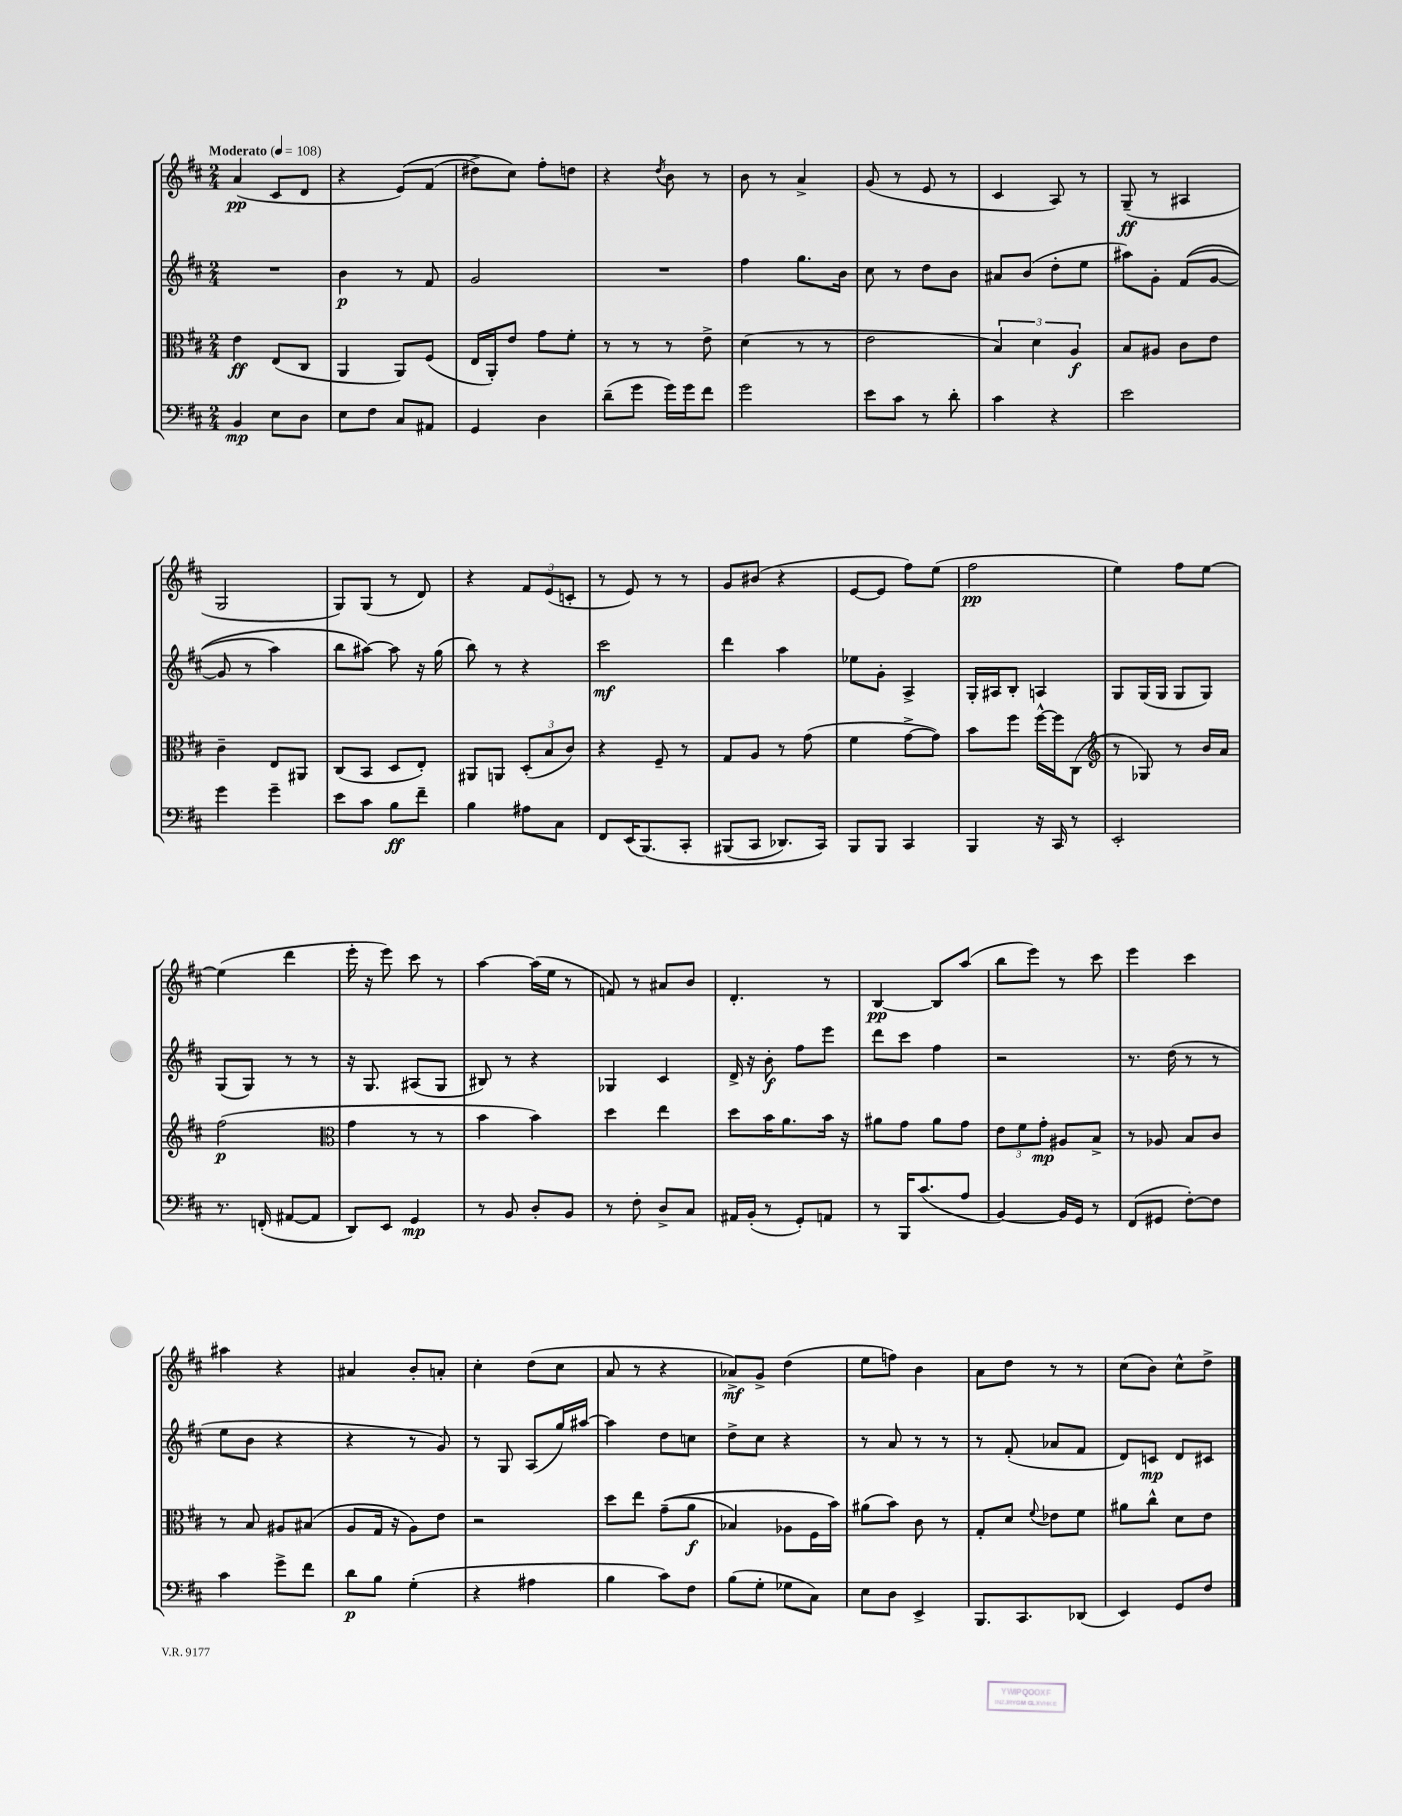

**kern	**kern	**kern	**kern
*staff4	*staff3	*staff2	*staff1
*clefF4	*clefC3	*clefG2	*clefG2
*k[f#c#]	*k[f#c#]	*k[f#c#]	*k[f#c#]
*M2/4	*M2/4	*M2/4	*M2/4
*MM108	*MM108	*MM108	*MM108
4BB	4e	2r	(4a
8E	(8E	.	8c#
8D	8C#	.	8d
=	=	=	=
8E	4AA	4b	4r
8F#	.	.	.
8C#	8AA)	8r	&(8e)
8AA#	(8F#	8f#	(8f#
=	=	=	=
4GG	16E	2g	8dd#^)
.	16AA')	.	.
.	8e	.	8cc#&)
4D	8g	.	8ff#'
.	8f#'	.	8dd
=	=	=	=
(8d~	8r	2r	4r
8g	8r	.	.
.	.	.	8qdd
16g)	8r	.	8b
16g	.	.	.
8f#	8e^	.	8r
=	=	=	=
2g	(4d	4ff#	8b
.	.	.	8r
.	8r	8.gg	4a^
.	8r	.	.
.	.	16b	.
=	=	=	=
8e	2e	8cc#	(8g
8c#	.	8r	8r
8r	.	8dd	8e
8d'	.	8b	8r
=	=	=	=
4c#	6B)	8a#	4c#
.	.	(8b	.
.	6d	.	.
4r	.	8dd'	8A)
.	6A	.	.
.	.	8ee	8r
=	=	=	=
2e	8B	8aa#)	(8G~
.	8A#	8g'	8r
.	8c#	&((8f#	4A#
.	8e	[8g	.
=	=	=	=
4g	4c#~	8g]	2G
.	.	8r	.
4g~	8E	4aa)	.
.	8AA#	.	.
=	=	=	=
8e	(8C#	8bb	8G)
8c#	8BB	[8aa#&)	(8G
8B	8D	8aa#]	8r
8f#~	8E')	16r	8d)
.	.	(16gg	.
=	=	=	=
4B	8AA#	8bb)	4r
.	8AA	8r	.
8A#	(12D'	4r	12f#
.	12B	.	(12e
8C#	.	.	.
.	12c#)	.	12c'
=	=	=	=
8FF#	4r	2ccc#	8r
(16EE	.	.	8e)
&(8.BBB)	.	.	.
.	8F#~	.	8r
8CC#'	8r	.	8r
=	=	=	=
(8BBB#	8G	4ddd	8g
8CC#	8A	.	(8b#
8.DD-)	8r	4aa	4r
.	(8g	.	.
16CC#&)	.	.	.
=	=	=	=
8BBB	4f#	8ee-	[8e
8BBB	.	8g'	8e]
4CC#	[8g^	4A^	8ff#)
.	8g])	.	(8ee
=	=	=	=
4BBB	8b	16G'	2ff#
.	.	16A#	.
.	8ff#	8B'	.
16r	[16ff#^^	4A	.
16CC#	16ff#]	.	.
8r	(8C#	.	.
=	=	=	=
*	*clefG2	*	*
2EE'	8r	8G	4ee)
.	8G-)	(16G	.
.	.	16G	.
.	8r	8G	8ff#
.	16b	8G)	[8ee
.	16a	.	.
=	=	=	=
8.r	(2ff#	(8G	(4ee]
.	.	8G)	.
(16FF'	.	.	.
[8AA#	.	8r	4ddd
8AA#]	.	8r	.
=	=	=	=
*	*clefC3	*	*
8DD)	4g	16r	16eee'
.	.	8.G	16r
8EE	.	.	8eee)
4GG	8r	(8A#	8ccc#
.	8r	8G	8r
=	=	=	=
8r	4b	8B#)	[4aa
8BB	.	8r	.
8D'	4b)	4r	(16aa]
.	.	.	16ee
8BB	.	.	8r
=	=	=	=
8r	4dd	4G-	8f)
8F#'	.	.	8r
8D^	4ee	4c#	8a#
8C#	.	.	8b
=	=	=	=
16AA#	8dd	16d^	4.d'
(16BB'	.	16r	.
8r	16b	8b'	.
.	8.a	.	.
8GG')	.	8ff#	.
8AA	16b	8eee	8r
.	16r	.	.
=	=	=	=
8r	8a#	8ddd	[4B
16BBB	8g	8ccc#	.
(8.c#	.	.	.
.	8a#	4ff#	8B]
8A	8g	.	(8aa
=	=	=	=
[4BB)	12e	2r	8bb
.	12f#	.	.
.	.	.	8eee)
.	12g'	.	.
16BB]	8A#	.	8r
16GG	.	.	.
8r	8B^	.	8ccc#
=	=	=	=
(8FF#	8r	8.r	4eee
8GG#	8A-	.	.
.	.	(16dd	.
[8F#')	8B	8r	4ccc#
8F#]	8c#	8r	.
=	=	=	=
4c#	8r	8ee	4aa#
.	8B	8b	.
8g^	8A#	4r	4r
8f#	(8B#	.	.
=	=	=	=
8d	8A	4r	4a#
8B	16G	.	.
.	16r	.	.
(4G'	8A)	8r	8b'
.	8e	8g)	8a'
=	=	=	=
4r	2r	8r	4cc#'
.	.	8G	.
4A#	.	(8A	(8dd
.	.	16gg)	8cc#
.	.	[16aa#	.
=	=	=	=
4B	8dd	4aa#]	8a
.	8ee	.	8r
8c#)	&((8g~	8dd	4r
8F#	8a	8cc	.
=	=	=	=
(8B	4B-)	8dd^	8a-^)
8G'	.	8cc#	8g^
8G-	8A-	4r	(4dd
8C#)	16F#	.	.
.	16b&)	.	.
=	=	=	=
8E	(8a#	8r	8ee
8D	8b)	8a	8ff)
4EE^	8c#	8r	4b
.	8r	8r	.
=	=	=	=
8.BBB	8G'	8r	8a
.	8d	(8f#'	8dd
8.CC#	.	.	.
.	8qqf#	.	.
.	8e-	8a-	8r
(8DD-	8f#	8f#	8r
=	=	=	=
4EE)	8a#	8d)	(8cc#
.	8cc#^^	8c	8b)
8GG	8d	8d	8cc#^^
8F#	8e	8c#	8dd^
==	==	==	==
*-	*-	*-	*-
